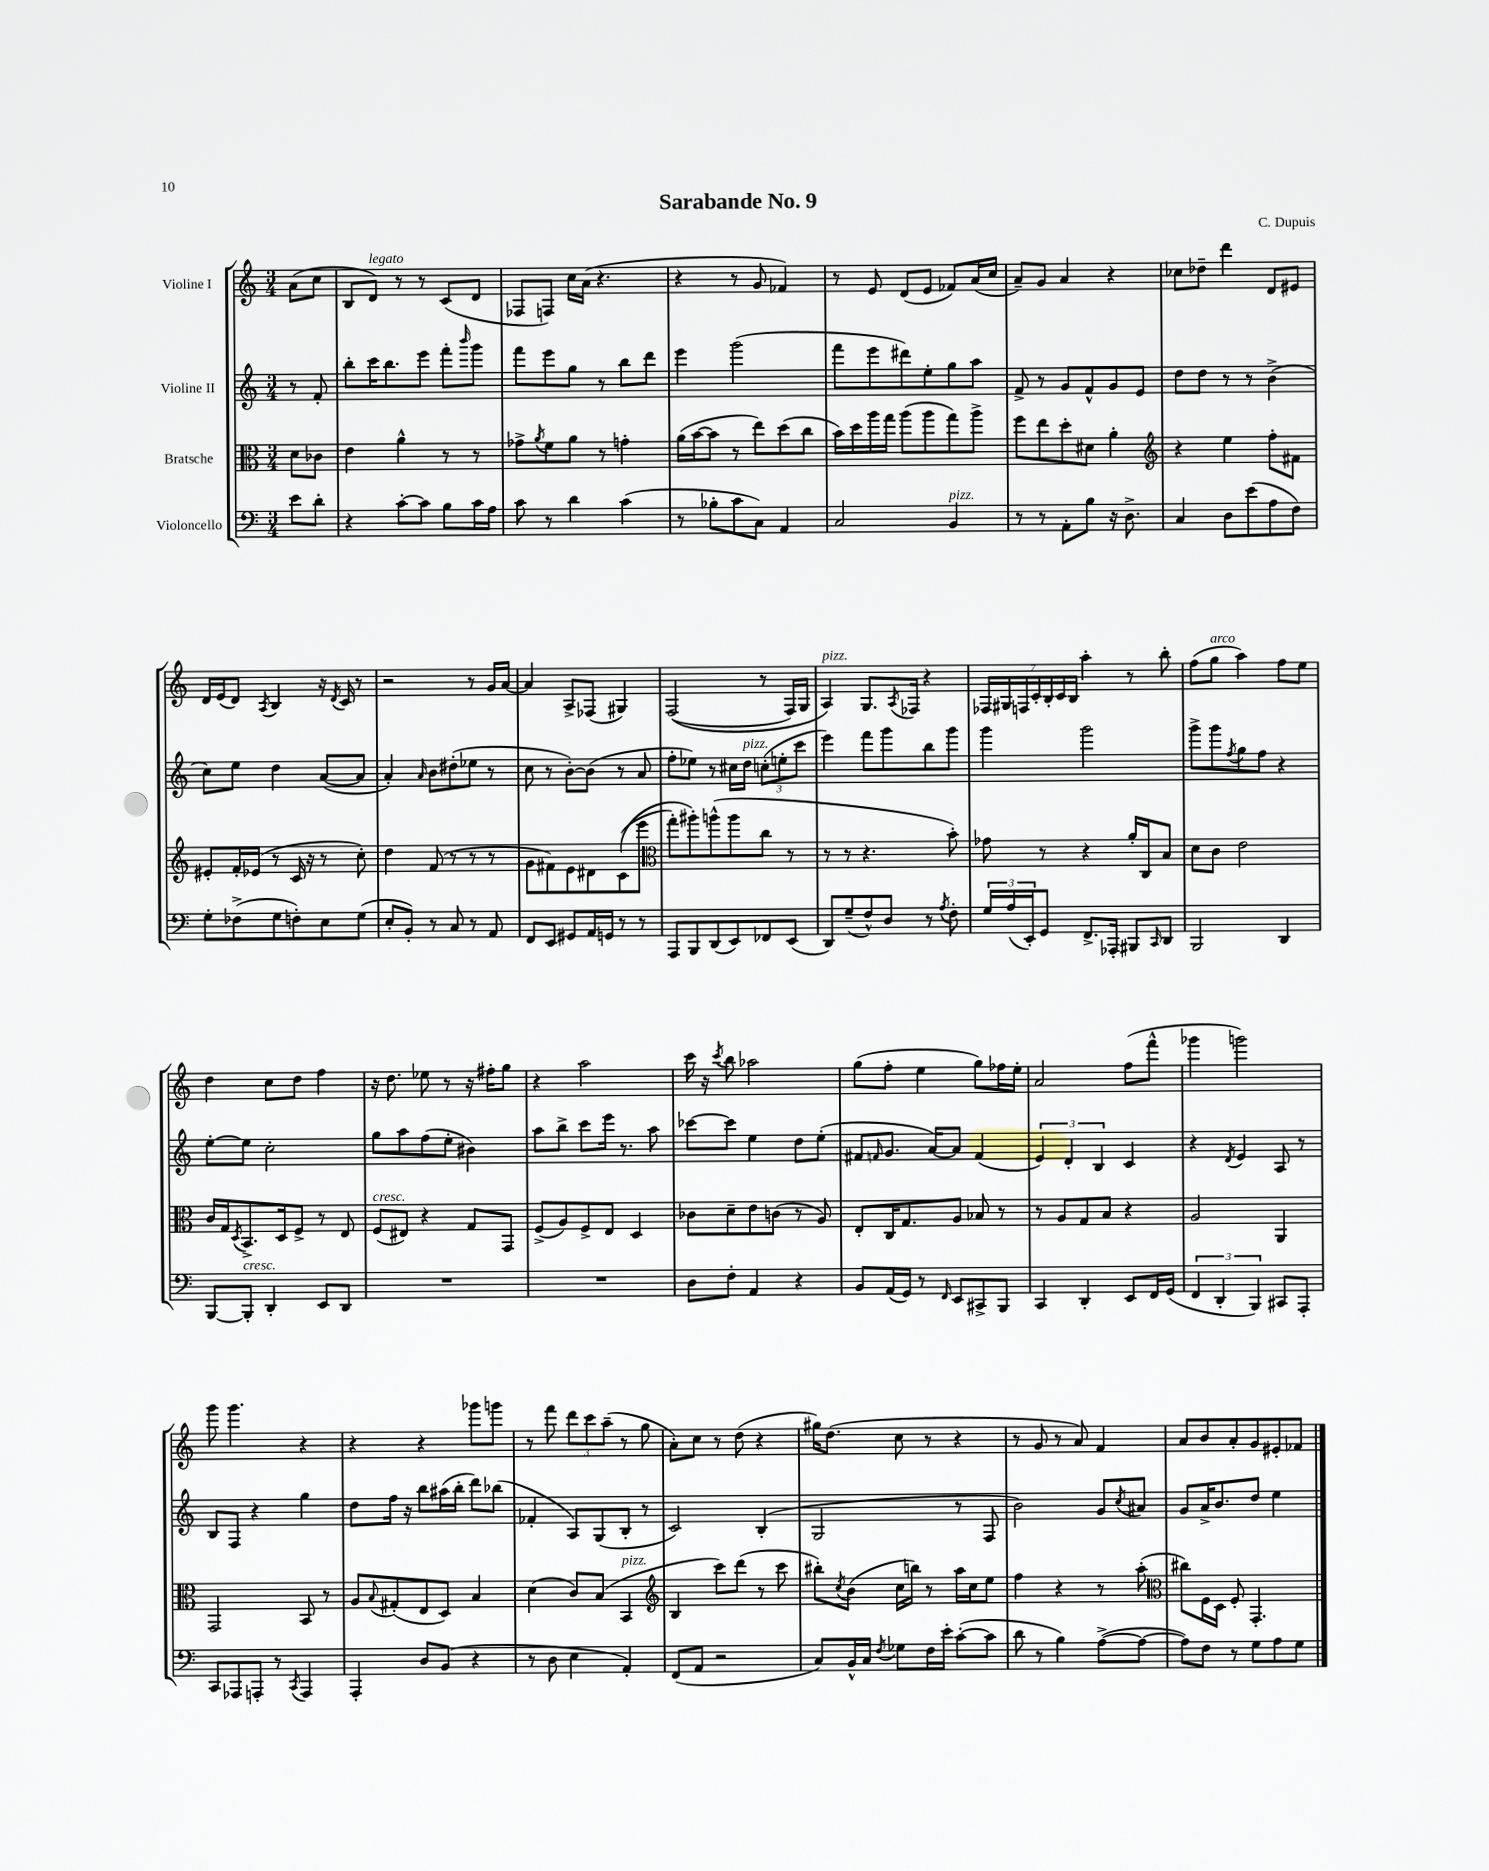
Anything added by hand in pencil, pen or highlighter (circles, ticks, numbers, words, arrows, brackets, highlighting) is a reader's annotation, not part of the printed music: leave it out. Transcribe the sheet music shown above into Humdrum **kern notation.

**kern	**kern	**kern	**kern
*part4	*part3	*part2	*part1
*staff4	*staff3	*staff2	*staff1
*I"Violoncello	*I"Bratsche	*I"Violine II	*I"Violine I
*clefF4	*clefC3	*clefG2	*clefG2
*k[]	*k[]	*k[]	*k[]
*M3/4	*M3/4	*M3/4	*M3/4
=	=	=	=
8e\L	8d\L	8r	(8a\L
8d'\J	8c-X\J	8f'/	8cc\J
=1	=1	=1	=1
4r	4e\	8bb'\L	8B/L
!	!	!	!LO:TX:a:i:t=legato
.	.	16ccc\K	8d/J)
.	.	8.bb\	.
[8c'\L	4a^^\	.	8r
8c\J]	.	8eee\J	8r
8B\L	8r	8fff'\L	(8c/L
.	.	16qqbbb/	.
16c\L	8r	8ggg\J	8d/J
16A\JJ	.	.	.
=2	=2	=2	=2
8c\	8g-X^\L	8fff\L	8F-X/L
.	8qa/	.	.
8r	8f\	8eee\	8Fn/J)
4d\	8a\J	8gg\J	16cc\LL
.	.	.	(16a\JJ
.	8r	8r	4.r
(4c\	4gn'\	8bb\L	.
.	.	8ddd\J	.
=3	=3	=3	=3
8r	(16a\LL	4eee\	4r
.	[16b\J	.	.
8B-X'\L	8b\J]	.	.
8c\	8r	(2ggg\	8r
8C\J)	8ee\L)	.	8g/
4AA/	(8dd\	.	4f-X/)
.	8cc\J	.	.
=4	=4	=4	=4
2C/	16b\LL)	8fff\L	8r
.	16dd\	.	.
.	16aa\	8eee\	8e/
.	16gg\JJ	.	.
.	(8aa\L	8ddd#X\)	(8d/L
.	8aa\	8ee'\	8e/J
!LO:TX:a:i:t=pizz.	!	!	!
4BB/	8gg\)	8gg\	8f-X/L)
.	8aa^\J	8aa\J	(16a/L
.	.	.	16cc/JJ
=5	=5	=5	=5
8r	8ff\L	8f^/	8a~/L)
8r	8ee\	8r	8g/J
8AA'\L	8dd'\	8g/L	4a/
8B\J	8d#X\J	8f^^/	.
16r	4a'\	8g/	4r
8.D^\	.	.	.
.	.	8e/J	.
=6	=6	=6	=6
*	*clefG2	*	*
4C/	4r	8dd\L	8cc-X\L
.	.	8dd\J	8dd-X~\J
8D\L	4ee\	8r	4ddd\
(8e\	.	8r	.
8A\	8ff'\L	(4b^\	8d/L
8F\J)	8f#X\J	.	8e#X/J
!!LO:LB:g=z
=7	=7	=7	=7
8G'\L	8e#X'/L	8cc\L)	16d/LL
.	.	.	(16e/J
(8F-X^\	16f'/L	8ee\J	8d/J)
.	(16e-X/JJ	.	.
.	.	.	8qA/
8G\	8r	4dd\	4B/
8Fn'\)	16c/	.	.
.	16r	.	.
8E\	8r	([8a/L	16r
.	.	.	8qd/
.	.	.	16c/
(8G\J	8cc'\)	8a/J]	8r
=8	=8	=8	=8
8E'/L	4dd\	4a'/)	2r
8BB'/J)	.	.	.
.	.	16qqa/	.
8r	(8f/	8b\L	.
8C/	8r	(8dd#X'\	.
8r	8r	8ee-X\J	8r
8AA/	8r	8r	16g/LL
.	.	.	[16a/JJ
=9	=9	=9	=9
8FF/L	8g\L	8cc\	4a/]
8EE/J	8f#X\)	8r	.
8GG#X/L	8e\	[8b'\L)	8A^/L
16AA/L	8d#X\	(8b\J]	(8F-X/J
16GGn/JJ	.	.	.
8r	((8c\	8r	4G#X/)
8r	8eee\J	8a/	.
=10	=10	=10	=10
*	*clefC3	*	*
8AAA/L	8gg'\L)	8ff'\L	((2F/
8BBB/	8aa#X'\)	8ee-X\J)	.
(8DD/	(8aan^^\	8r	.
8EE/)	8aa\	16cc#X\LL	.
!	!	!LO:TX:a:i:t=pizz.	!
.	.	16dd\JJ	.
8FF-X/	8cc\J	(12ccn'\L	8r
.	.	12een'\	.
(8EE/J	8r	.	16F/LL)
.	.	12ccc\J	.
.	.	.	16G/JJ
=11	=11	=11	=11
!	!	!	!LO:TX:a:i:t=pizz.
8DD/L)	8r	4eee\)	4A/)
(8G~/	8r	.	.
8F^^/)	4.r	8fff\L	8.G/L
8D/J	.	8ggg\	.
.	.	.	8qA/
.	.	.	16F-X/Jk
8r	.	8bb\	4r
8qA/	.	.	.
8F'\	8b'\)	8ggg\J	.
=12	=12	=12	=12
24G/LL	8g-X\	4ggg\	28F-X/LL
.	.	.	28G#X/
(24A/	.	.	.
.	.	.	28Fn/
24EE'/J)	.	.	.
.	.	.	28c'/
8GG/J	8r	.	.
.	.	.	28B'/
.	.	.	28c/
.	.	.	28B/JJ
8.FF^/L	4r	2ggg\	4aa'\
16AAA-X'/Jk	.	.	.
8BBB#X/L	16a'/LL	.	8r
.	16C/J	.	.
16qqCC/	.	.	.
8DD/J	8B/J	.	8bb'\
=13	=13	=13	=13
2BBB/	8d\L	8ggg^\L	(8ff\L
!	!	!	!LO:TX:a:i:t=arco
.	8c\J	8ggg\	8gg\J
.	.	8qff/	.
.	2e\	8gg\	4aa\)
.	.	8ff\J	.
4DD/	.	4r	8ff\L
.	.	.	8ee\J
!!LO:LB:g=z
=14	=14	=14	=14
[8BBB/L	16c/LL	[8ee'\L	4dd\
.	16G/J	.	.
.	8qD/	.	.
!LO:TX:a:i:t=cresc.	!	!	!
8BBB'/J]	8.BB^/	8ee\J]	.
4DD'/	.	2cc'\	8cc\L
.	16D/k	.	.
.	8F^/J	.	8dd\J
8EE/L	8r	.	4ff\
8DD/J	8E/	.	.
=15	=15	=15	=15
!	!LO:TX:a:i:t=cresc.	!	!
2.r	(8F/L	8gg\L	16r
.	.	.	8.dd\
.	8E#X/J)	8aa\	.
.	4r	(8ff\	8ee-X\
.	.	8ee'\J	8r
.	8G/L	4b#X\)	16r
.	.	.	16ff#X'\KL
.	8GG/J	.	8gg\J
=16	=16	=16	=16
2.r	(8F^/L	8aa\L	4r
.	8A/)	8bb^\J	.
.	8F^/	8ccc\L	2aa\
.	8E/J	16eee\Jk	.
.	.	8.r	.
.	4D/	.	.
.	.	8aa\	.
=17	=17	=17	=17
8D\L	8c-X\L	[8ccc-X\L	16ccc\
.	.	.	16r
.	.	.	8qccc/
8F'\J	8d~\	8ccc-\J]	8bb\
4AA/	8e\	4ee\	2aa-X\
.	(8cn\J	.	.
4r	8r	8dd\L	.
.	8A/)	(8ee'\J	.
=18	=18	=18	=18
8BB/L	8E'/L	8f#X/L	(8gg\L
.	.	16qqfn/	.
(16AA/L	16C/K	8.g/J	8ff'\J
16GG/JJ)	8.G/	.	.
8r	.	.	4ee\
.	.	[16a/KL)	.
16qqFF/	.	.	.
8EE/L	8A/J	8a/J]	.
8CC#X^/	8B-X/	(4f/	8gg\L)
8BBB/J	8r	.	16ff-X\L
.	.	.	16ee'\JJ
=19	=19	=19	=19
4CC/	8r	6e/)	2a/
.	8A/L	.	.
.	.	6d'/	.
4DD'/	8G/	.	.
.	.	6B/	.
.	8B/J	.	.
8EE/L	4r	4c/	(8ff\L
16FF/L	.	.	8fff^^\J
(16GG/JJ	.	.	.
=20	=20	=20	=20
6FF/	2A/	4r	4ggg-X\
6DD'/	.	.	.
.	.	8qd/	.
.	.	4e/	2gggn\)
6BBB/)	.	.	.
8CC#X/L	4AA/	8A/	.
8AAA'/J	.	8r	.
!!LO:LB:g=z
=21	=21	=21	=21
8CC/L	2GG/	8B/L	8ggg\
8AAA-X/	.	8F/J	4.ggg\
8AAAn'/J	.	4r	.
8r	.	.	.
8qCC/	.	.	.
4AAA/	8BB/	4gg\	4r
.	8r	.	.
=22	=22	=22	=22
4AAA'/	8A/L	8dd\L	4r
.	8qqB/	.	.
.	(8G#X'/	16ff\Jk	.
.	.	16r	.
8D/L	8E/	8bb\L	4r
(8BB/J	8D/J)	(16aa#X\L	.
.	.	16bb'\JJ	.
4r	4B/	8ddd\L)	8ggg-X\L
.	.	(8bb-X\J	8gggn\J
=23	=23	=23	=23
8r	(4d\	4f-X'/	8r
8D\	.	.	8fff\
4E\	8c/L)	8A/L)	12ddd\L
.	.	.	12ccc\
.	(8B/J	(8G/	.
.	.	.	(12aa~\J
!	!LO:TX:a:i:t=pizz.	!	!
4AA'/)	4BB/	8B'/J	8r
.	.	8r	8gg\
=24	=24	=24	=24
*	*clefG2	*	*
(8FF/L	4B/	2c/)	8a'\L)
8AA/J	.	.	8cc\J
2r	8ccc\L)	.	8r
.	(8ddd\J	.	(8dd\
.	8r	(4B'/	4r
.	8ccc\	.	.
=25	=25	=25	=25
8C/L)	8bb#X'\L)	2G/	16gg#X\KL)
.	.	.	(8.dd\J
.	8qcc/	.	.
16BB^^/L	(8b\J	.	.
16C/JJ	.	.	.
8qF/	.	.	.
8G-X\L	16cc\LL	.	8cc\
.	16bbn\JJ)	.	.
16F\L	8r	.	8r
16e'\JJ	.	.	.
([8c'\L	16aa\LL	8r	4r
.	16cc\J	.	.
8c\J]	8ee\J	8F/	.
=26	=26	=26	=26
8d\	4ff\	2b\)	8r
8r	.	.	8g/
4B\)	4r	.	8r
.	.	.	8a/)
([8A^\L	8r	8g/L	4f/
.	.	8qcc/	.
8A\J_	(8aa'\	8a#X/J	.
=27	=27	=27	=27
*	*clefC3	*	*
8A\L])	8cc#X\L)	8g/L	8a/L
8F\J	16F\L	16a^/K	8b/
.	16D\JJ	8.b/	.
8r	8F'/	.	8a'/
8G\L	4.GG'/	8dd/J	8g/
8A\	.	4ee\	8e#X'/
8G\J	.	.	8f-X/J
==	==	==	==
*-	*-	*-	*-
